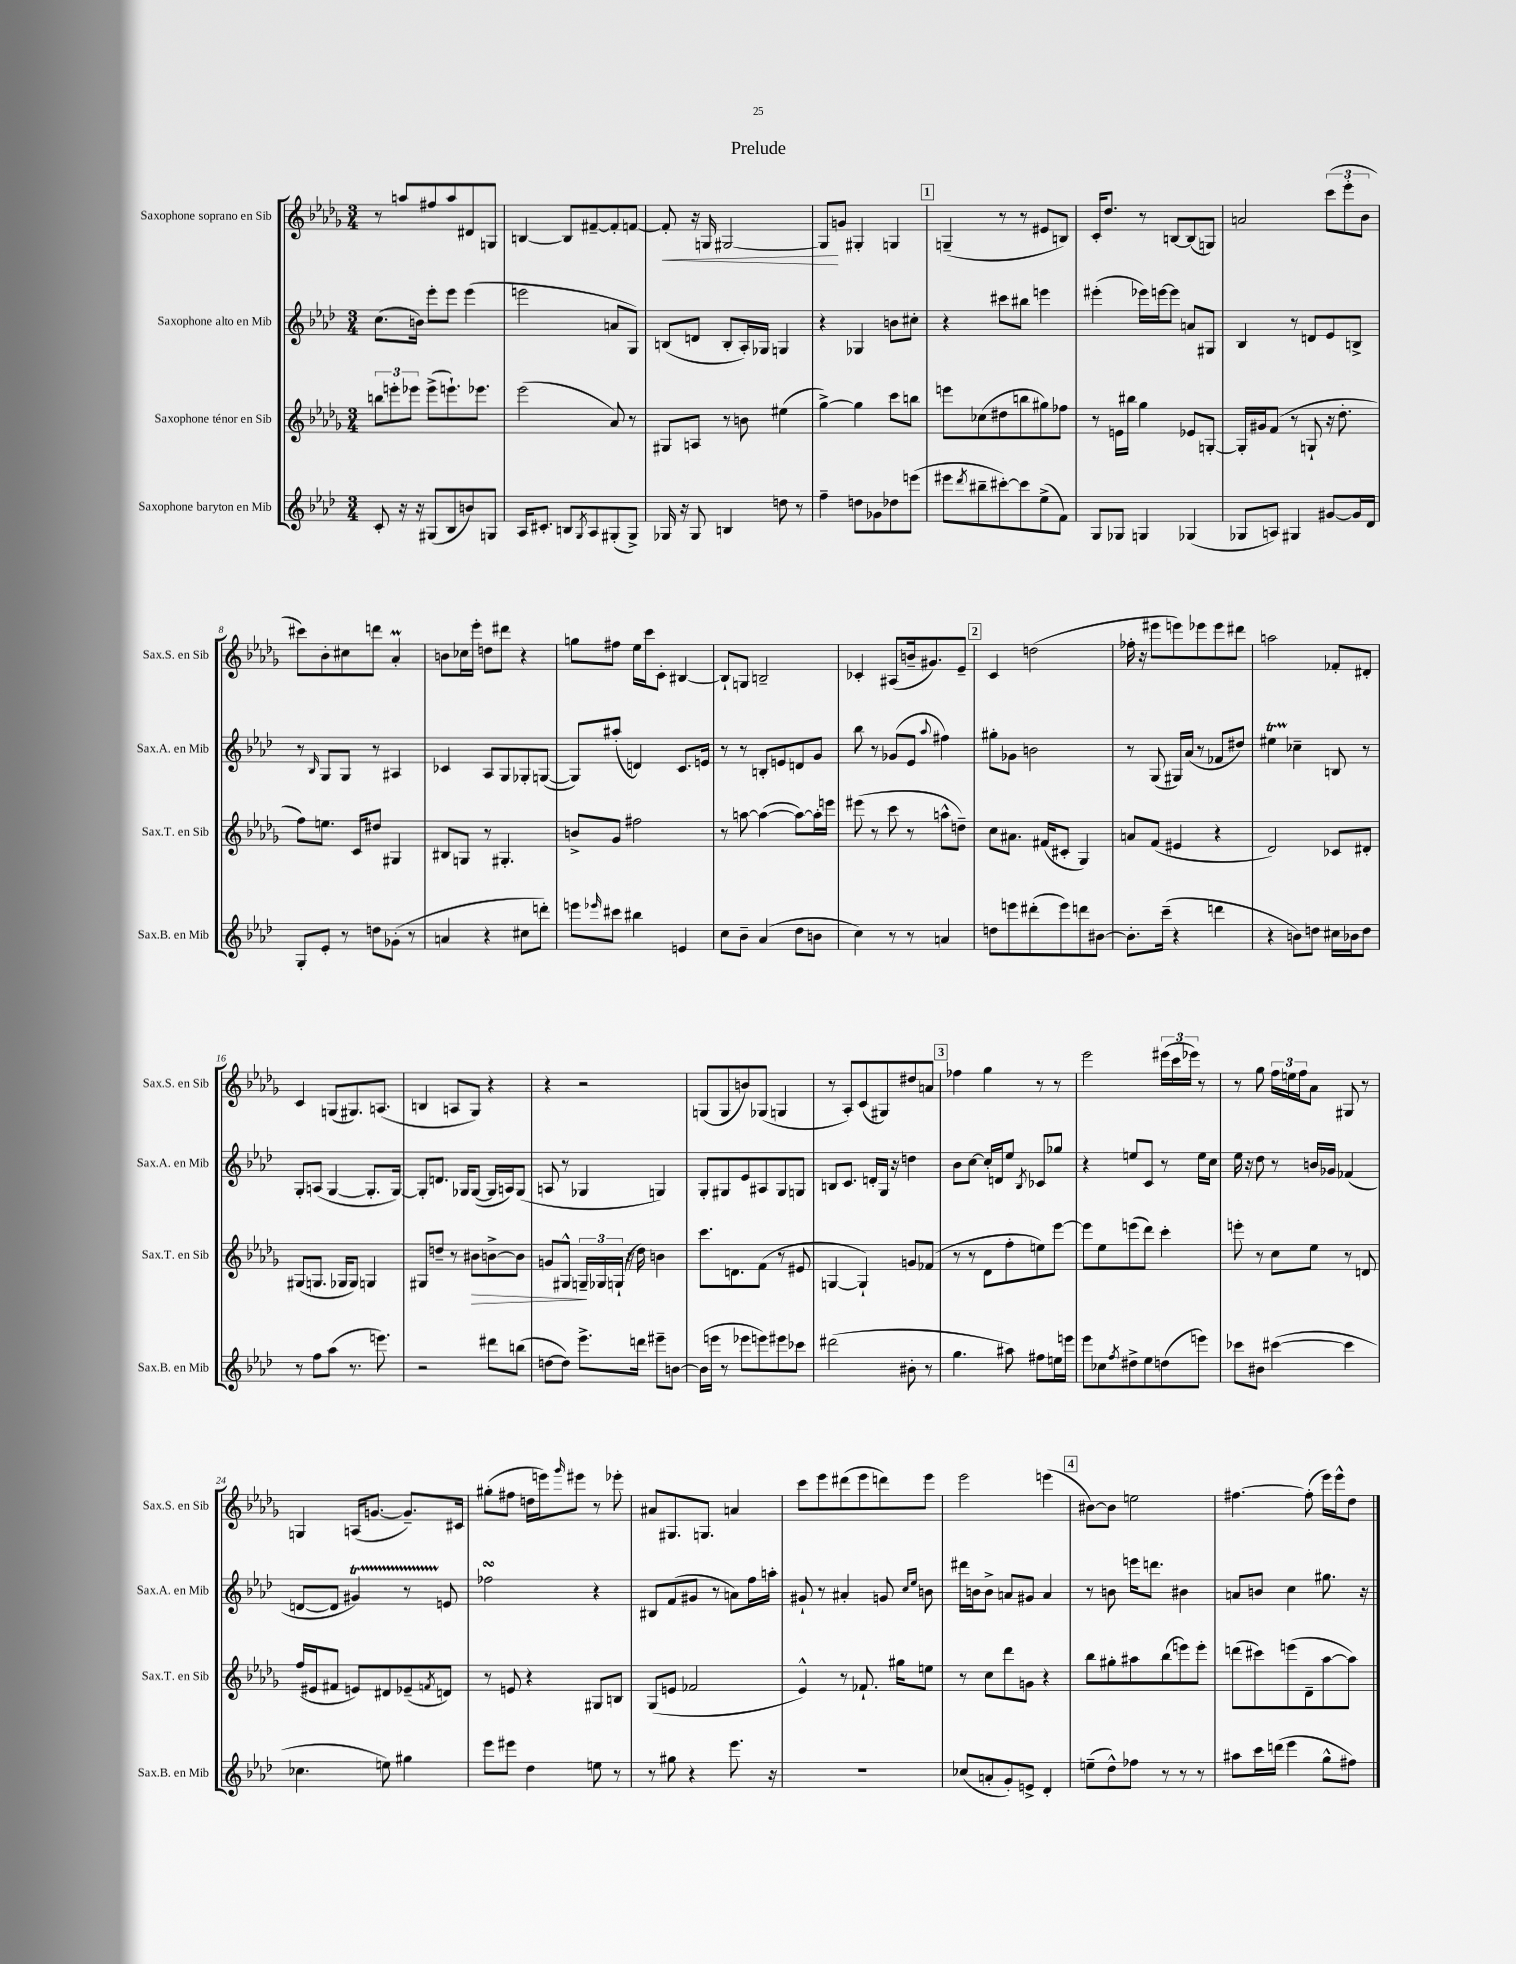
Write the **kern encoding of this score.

**kern	**kern	**kern	**kern
*staff4	*staff3	*staff2	*staff1
*clefG2	*clefG2	*clefG2	*clefG2
*k[b-e-a-d-]	*k[b-e-a-d-g-]	*k[b-e-a-d-]	*k[b-e-a-d-g-]
*M3/4	*M3/4	*M3/4	*M3/4
8c'/	12bb\L	(8.cc\L	8r
.	12eee'\	.	.
16r	.	.	8aa/L
.	12eee-\J	.	.
16r	.	16b\Jk)	.
(8G#/L	(8eee-^\L	8eee-'\L	8ff#/
8B-/	8.eee`\)	8eee-\J	8aa/
8b/)	.	(4eee-\	8d#/
.	8.eee-\J	.	.
8G/J	.	.	8G/J
=	=	=	=
16A-/LK	(2eee-\	2eee\	[4B/
8.c#'/J	.	.	.
8B/L	.	.	8B/]L
8qG/	.	.	.
8A-/	.	.	[8f#~/
(8G#'/	8a-/)	8a/L	8f#'/]
8G#^/J)	8r	8G/J)	[8f/J
=	=	=	=
16G-/	8G#/L	(8B/L	8f'/]
16r	.	.	.
8G-/	8A/J	8d/J	16r
.	.	.	16G/
4B/	8r	8B'/L	[2G#/
.	8b\	16A-'/L)	.
.	.	16G-/JJ	.
8dd\	(4ee#\	4G/	.
8r	.	.	.
=	=	=	=
4ff~\	[4gg-^\)	4r	8G#/]L
.	.	.	8g/J
8dd\L	4gg-\]	4G-/	4G#'/
8g-\	.	.	.
8dd-\	8ccc\L	8b\L	4G/
(8eee\J	8bb\J	8cc#'\J	.
=	=	=	=
8eee#\L	8eee\L	4r	(4G~/
8qddd-/	.	.	.
8bb#~\	(8cc-\	.	.
[8ccc#'\)	8dd#\	8ccc#\L	8r
8ccc#\]	8bb\	8bb#\J	8r
(8ee-^\	8gg#\)	4eee\	8e#/L
8f\J)	8ff-\J	.	8B/J)
=	=	=	=
8G/L	8r	(4eee#'\	16c'/LK
.	.	.	8.dd-/J
8G-/J	16e\LL	.	.
.	16bb#\JJ	.	.
4G/	4gg-\	16eee-\LL)	8r
.	.	[16eee\J	.
.	.	8eee\]J	[8B/L
(4G-/	8e-/L	8a/L	(8B/]
.	[8G'/J	8G#/J	8G/J)
=	=	=	=
8G-/L	16G'/]LL	4B-/	2a/
.	16g#/J	.	.
8A/J)	(8f/J	.	.
4G#/	8r	8r	.
.	8G`/	8d/L	.
[8g#/L	16r	8e-/	(12ccc\L
.	8.dd-'\	.	.
.	.	.	12eee-'\
16g#/]L	.	8B^/J	.
.	.	.	12b-\J
16d-/JJ	.	.	.
=	=	=	=
8G'/L	8ff\L)	8r	8ccc#\L)
.	.	16qqB-/	.
8e-'/J	8.ee\J	8G/L	8b-'\
8r	.	8G/J	8cc#\
.	16c/LK	.	.
8dd\L	8dd#/J	8r	8ddd\J
(8g-'\J	4G#/	4A#/	4a-'/
8r	.	.	.
=	=	=	=
4a/	8B#/L	4c-/	8b\L
.	8G/J	.	16cc-\L
.	.	.	16eee-'\JJ
4r	8r	8A-/L	8dd\L
.	4.G#'/	8G/	8ddd#\J
8cc#\L	.	8G-'/	4r
8ddd'\J)	.	([8G/J	.
=	=	=	=
8eee\L	8b^/L	8G/]L)	8gg\L
16qqeee-/	.	.	.
8ccc#\J	8g-/J	(8aa#'/J	8ff#\J
4bb#\	2ff#\	4d/)	16ee-\LL
.	.	.	16ccc\J
.	.	.	8c'\J
4e/	.	8.c/L	[4B#/
.	.	16e/Jk	.
=	=	=	=
8cc\L	8r	8r	8B#`/]L
8b-~\J	[8aa\	8r	8G/J
(4a-/	(4aa\_	8B'/L	2B~/
.	.	8e/	.
8dd-\L	8aa\_L)	8d/	.
8b\J	16aa'\]L	8g/J	.
.	16eee\JJ	.	.
=	=	=	=
4cc\)	(8eee#\	8bb-\	4c-'/
.	8r	8r	.
8r	8ccc\	(8g-/L	(8A#/L
8r	8r	8e-/J	16b~/k
.	.	.	8.g#/)
.	.	8qqaa-/	.
4a/	8aa^^\L	4ff#\)	.
.	8dd~\J)	.	8e-~/J
=	=	=	=
8dd\L	8cc\L	8gg#'\L	4c/
8eee\	8.a#\J	8g-\J	.
(8ddd#'\	.	2b\	(2dd\
.	(16f#/LK	.	.
8eee\)	8c#'/J	.	.
8ddd\	4G-/)	.	.
[8b#\J	.	.	.
=	=	=	=
8.b#'\]L	8a/L	8r	16ff-'\
.	.	.	16r
.	(8f/J	(8G/	8eee#\L
(16ccc~\Jk	.	.	.
4r	4e#/	16G#/LL)	8eee\)
.	.	(16a-/JJ	.
.	.	8r	8eee-\
4ddd\	4r	8f-/L	8eee-\
.	.	8dd#/J)	8ddd#\J
=	=	=	=
4r	2d-/)	4ee#\	2aa\
8b\L)	.	4cc-~\	.
8dd\J	.	.	.
16cc#\LL	8c-/L	8B/	8f-'/L
16b-\J	.	.	.
8dd\J	8d#'/J	8r	8d#'/J
=	=	=	=
8r	(8G#/L	8G'/L	4c/
8ff\L	8.G/J	(8A/J	.
(8aa-\J	.	[4G/	(8G/L
.	16G-/LK	.	.
8.r	8G-/J)	.	8.G#/)
.	4G/	8.G'/]L	.
8.eee\)	.	.	(8.A/J
.	.	[16G/Jk)	.
=	=	=	=
2r	8G#/L	8G'/]L	4B/
.	8dd~/J	8.d/J	.
.	8r	.	8A/L
.	.	16G-/LK	.
.	8b#\L	([8G-/J	8G-/J)
8ddd#\L	[8b^\	16G-/]LL	4r
.	.	16A/J)	.
(8bb\J	8b\]J	(8G-/J	.
=	=	=	=
[8dd\L	8g/L	8A/	4r
8dd\]J)	8G#^^/J	8r	.
8.eee-^\L	24G~/LL	4G-/	2r
.	24G-/	.	.
.	(24G`/JJ	.	.
.	16r	.	.
16ddd\Jk	16dd-\)	.	.
8eee#~\L	4b\	4G/)	.
[8b\J	.	.	.
=	=	=	=
(16b\]LL	8.ccc\L	8G'/L	(8G/L
16eee\JJ	.	.	.
8r	.	8G#/	8G/
.	8.d\	.	.
8eee-\L	.	8e-/	8b/)
8eee\)	(8f\J	8A#/	(8G-/J
8eee#\	8r	8G#/	4G/
8ccc-\J	8e#/	8G/J	.
=	=	=	=
(2ddd#\	[4G/	8B/L	8r
.	.	8.c/J	8A-'/L)
.	4G`/])	.	(8c/
.	.	16d'/LL	.
.	.	16G/JJ	8G#/)
.	.	16r	.
8b#'\	8g/L	4dd\	8dd#/
8r	(8f-/J	.	8a/J
=	=	=	=
4.gg\	8r	8b-\L	4ff-\
.	8r	[8cc\J	.
.	8d-\L	16cc'/]LL	4gg-\
.	.	16d/J	.
8aa#\)	8ff'\	8ee-/J	.
.	.	8qB-/	.
8ff#\L	8ee\)	8c-/L	8r
16ee\L	[8eee-\J	8gg-/J	8r
16eee\JJ	.	.	.
=	=	=	=
8eee-\L	8eee-\]L	4r	2eee-\
8cc-\	8ee-\	.	.
8qff/	.	.	.
8dd#^\	(8eee\	8ee/L	.
8ee-\	8ddd-\J)	8c/J	.
(8dd\	4ccc'\	8r	(24eee#\LL
.	.	.	24ccc\
.	.	.	24eee-\JJ)
8eee\J)	.	16ee\LL	8r
.	.	16cc\JJ	.
=	=	=	=
8ccc-\L	8eee'\	16ee-\	8r
.	.	16r	.
8b#\J	8r	8dd-\	8gg-\
([4ccc#\	8cc\L	8r	24ff\LL
.	.	.	24ee\
.	.	.	24ff\J
.	8ee-\J	16b/LL	8a-\J
.	.	16g-/JJ	.
4ccc#\]	8r	(4f-/	8G#/
.	8d/	.	8r
=	=	=	=
4.cc-\	(16ff/LL	[8d/L	4G/
.	16e#/J	.	.
.	8f#/J	8d/]J	.
.	8e/L)	4g#/)	(16A/LK
.	.	.	[8.g/J
8ee\)	8d#/	.	.
4gg#\	(8e-~/	8r	8.g~/]L)
.	8qf/	.	.
.	8d/J)	8e/	.
.	.	.	16c#/Jk
=	=	=	=
8eee-\L	8r	2ff-\	(8gg#'\L
8eee#\J	8e/	.	8ff#\J
4dd-\	4r	.	16dd\LL
.	.	.	16eee\J)
.	.	.	16qqggg-/
.	.	.	8eee#\J
8ee\	8G#/L	4r	8r
8r	8B/J	.	8eee-'\
=	=	=	=
8r	(8G-/L	8B#/L	8a#/L
8gg#\	8e/J	(8f/	8.G#/
4r	2f-/	8g#/J	.
.	.	.	8.G/J
.	.	8r	.
8.eee-\	.	8a\L)	4a/
.	.	16ff\L	.
16r	.	16aa'\JJ	.
=	=	=	=
2.r	4e-^^/)	8g#`/	8ccc\L
.	.	8r	8eee-\
.	8r	4a#'/	(8ddd#\
.	8.f-`/	.	8eee-\
.	.	8g/	8ddd\)
.	16gg#\LK	.	.
.	.	16qqcc/LL	.
.	.	16qqee-/JJ	.
.	8ee\J	8b\	8eee-\J
=	=	=	=
(8cc-/L	8r	16ddd#\LL	2eee-\
.	.	16b\J	.
8a'/	8cc\L	8b^\J	.
8g'/)	8ddd-\	8a/L	.
8e^/J	8g\J	8g#/J	.
4d-'/	4r	4a/	(4eee\
=	=	=	=
(8ee~\L	8bb-\L	8r	[8b#\L)
8dd-^^\)	8gg#'\	8b\	8b#\]J
8ff-\J	8aa#\	16eee\LK	2ee\
.	.	8.ddd\J	.
8r	(8bb-\	.	.
8r	8eee\)	4b#\	.
8r	8eee'\J	.	.
=	=	=	=
8aa#\L	(8ddd\L	8a/L	[4.ff#\
16ccc\L	8ccc#\)	8b/J	.
(16ddd\JJ	.	.	.
4eee-\	(8eee\	4cc\	.
.	8d-~\	.	(8ff#'\]
8gg^^\L	[8aa-\	8.gg#\	16eee-\LL)
.	.	.	16eee-^^\J
8ff#\J)	8aa-\]J)	.	8dd-\J
.	.	16r	.
==	==	==	==
*-	*-	*-	*-
